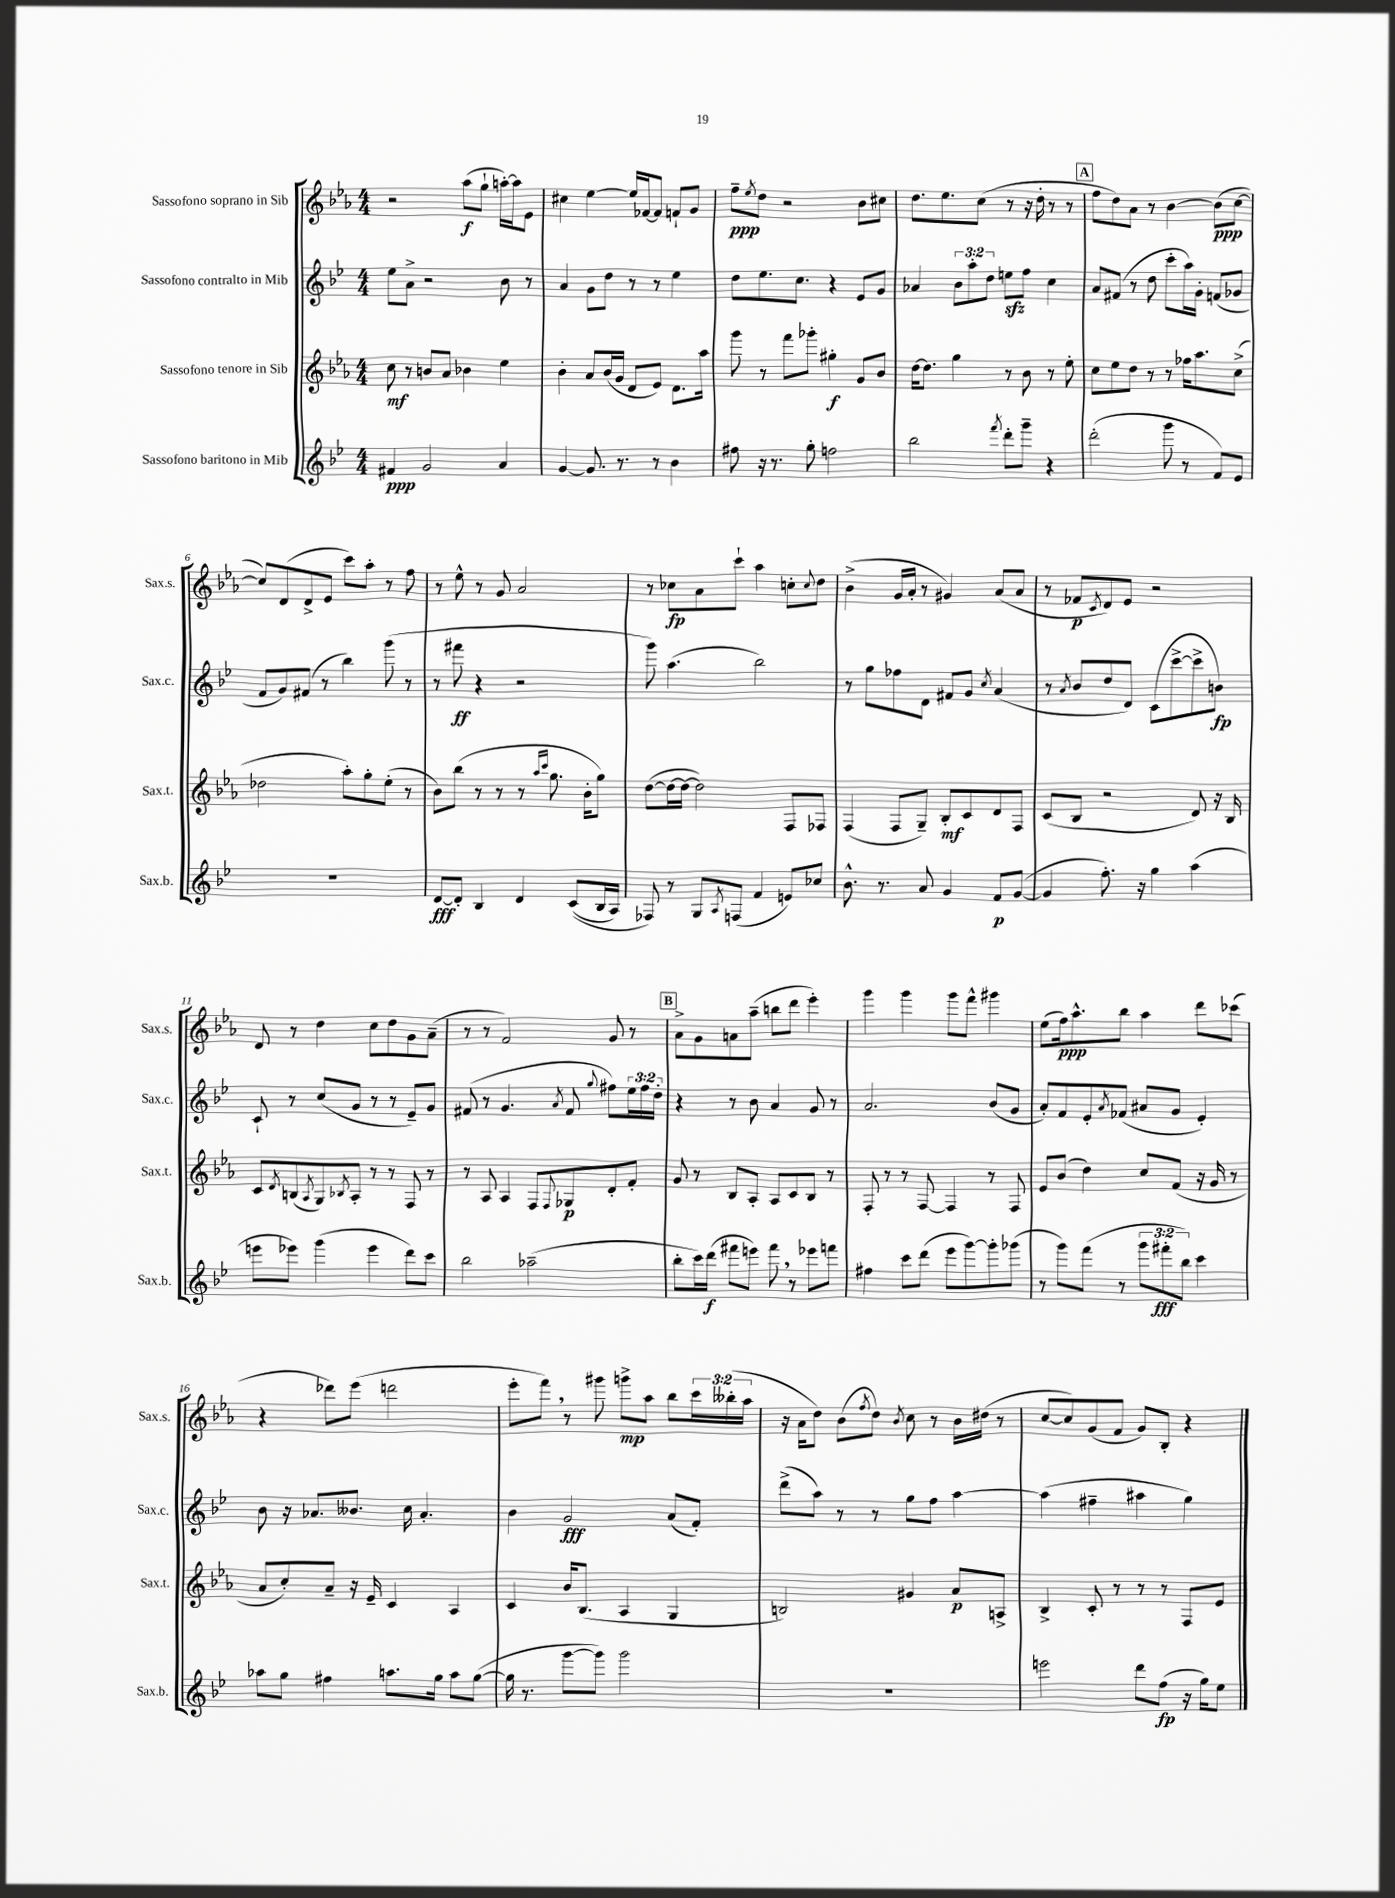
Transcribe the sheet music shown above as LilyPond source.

<<
\new StaffGroup <<
\new Staff = "s0" \with { instrumentName = "Sassofono soprano in Sib" shortInstrumentName = "Sax.s." } {
    \clef treble \key ees \major \numericTimeSignature \time 4/4 \override Staff.TupletNumber.text = #tuplet-number::calc-fraction-text
    r2 aes''8\f( g''8-! a''16~-.) a''16 ees'8 |
    cis''4 ees''4~ ees''16 fes'16~ fes'8 f'8-! g'8 |
    f''8--\ppp \acciaccatura { ees''8 } d''8 r2 bes'8 cis''8 |
    d''8. ees''8. c''8( r8 r16 d''16-. r8 r8 |
    \mark \markup { \box "A" } f''8 d''8) aes'8 r8 bes'4~ bes'8\ppp( c''8~ |
    c''8) d'8( d'8-> ees'8 c'''8) aes''8-. r8 f''8 |
    r8 ees''8-^ r8 g'8 aes'2 |
    r8 ces''8\fp aes'8 c'''8-! aes''4 c''8-. \appoggiatura { c''8 } d''8 |
    bes'4->( g'16 aes'16-. r8 gis'4) aes'8( aes'8 |
    r8 fes'8\p \acciaccatura { c'8 } d'8) ees'8 r2 |
    d'8 r8 d''4 c''8 d''8 g'8 aes'8--( |
    r8 r8 f'2) g'8 r8 |
    \mark \markup { \box "B" } aes'8-> g'8 a'8 aes''8--( b''8 d'''8 ees'''4-.) |
    g'''4 g'''4 g'''8 f'''8-^ gis'''4 |
    ees''8( f''16\ppp) aes''8.-^ bes''8 aes''4 d'''8 ces'''8( |
    r4 des'''8) ees'''8( d'''2 |
    ees'''8-. f'''8) \breathe r8 gis'''8 g'''8->\mp aes''8 bes''8 \tuplet 3/2 { c'''16 beses''16-.( aes''16 } |
    r16 aes'16 d''8) bes'8( \acciaccatura { f''8 } d''8) \acciaccatura { bes'8 } c''8 r8 bes'16 dis''16( r8 |
    c''8~ c''8) g'8( f'8 g'8) bes8-. r4 \bar "|." |
}
\new Staff = "s1" \with { instrumentName = "Sassofono contralto in Mib" shortInstrumentName = "Sax.c." } {
    \clef treble \key bes \major \numericTimeSignature \time 4/4 \override Staff.TupletNumber.text = #tuplet-number::calc-fraction-text
    ees''8 a'8-> r2 bes'8 r8 |
    a'4 g'8 d''8 r8 r8 ees''4 |
    d''8 ees''8. c''8. r4 ees'8 g'8 |
    aes'4 \tuplet 3/2 { bes'8 a''8-. d''8 } e''8\sfz f''8 c''4 |
    \mark \markup { \box "A" } a'8 fis'8( r8 d''8 c'''8-. a''16) g'16-. f'8( ges'8 |
    f'8 g'8) fis'8( r8 bes''4) g'''8( r8 |
    r8 fis'''8\ff r4 r2 |
    g'''8) a''4.( bes''2) |
    r8 g''8 fes''8 d'8 fis'8 g'8 \acciaccatura { c''8 } a'4( |
    r8 \acciaccatura { a'8 } bes'8 d''8 d'8) c'8( c'''8~-> c'''8-> b'8\fp) |
    c'8-! r8 c''8( g'8 r8 r8 ees'8--) g'8 |
    fis'8( r8 g'4. \acciaccatura { a'8 } fis'8 \appoggiatura { g''8 } fis''8) \tuplet 3/2 { ees''16 fis''16 d''16-. } |
    \mark \markup { \box "B" } r4 r8 bes'8 a'4 g'8 r8 |
    a'2. bes'8( g'8 |
    a'8-.) f'8 ees'8-. \acciaccatura { a'8 } fes'8( ais'8 g'8 ees'4-.) |
    bes'8 r16 aes'8. beses'8. c''16 aes'4.-. |
    bes'4 g'2\fff a'8( f'8-.) |
    d'''8->( a''8) r8 r8 g''8 f''8 a''4~ |
    a''4( fis''4-- ais''4 g''4) \bar "|." |
}
\new Staff = "s2" \with { instrumentName = "Sassofono tenore in Sib" shortInstrumentName = "Sax.t." } {
    \clef treble \key ees \major \numericTimeSignature \time 4/4
    c''8\mf r8 b'8 aes'8 bes'4 ees''4 |
    bes'4-. aes'8 bes'16( g'16 d'8 ees'8) d'8. aes''16 |
    g'''8 r8 f'''8 ges'''8-. gis''4-.\f g'8 bes'8 |
    d''16~ d''8. g''4 r8 bes'8 r8 ees''8-. |
    \mark \markup { \box "A" } c''8 ees''8 d''8 r8 r8 fes''16 aes''8. c''8->( |
    des''2 aes''8-.) g''8-. ees''8-.( r8 |
    bes'8) bes''8( r8 r8 r8 \grace { aes''16 c'''16 } g''8. bes'16-. g''8) |
    d''8~( d''16~ d''16~ d''2) f8 fes8 |
    f4( f8 g8--) bes8-.\mf c'8 d'8 f8 |
    c'8( bes8 r2 d'8) r16 bes16 |
    c'8 \acciaccatura { d'8 } b8( \acciaccatura { aes8 } g8) \acciaccatura { bes8 } aes8-. r8 r8 f8 r8 |
    r8 aes8 aes4 f8 \appoggiatura { f8 } ges8\p d'8-. f'8-. |
    \mark \markup { \box "B" } g'8 r8 bes8 aes8-. aes8 c'8 bes8 r8 |
    f8-. r8 r8 f8~ f4 r8 f8 |
    ees'8 bes'8( d''4) c''8 f'8( r16 g'16 r8 |
    aes'8 c''8-.) aes'8-- r16 ees'16-- c'4 aes4 |
    c'4 bes'16 bes8.( aes4 g4 |
    b2) gis'4 aes'8\p a8-> |
    bes4-> c'8-. r8 r8 r8 f8 ees'8 \bar "|." |
}
\new Staff = "s3" \with { instrumentName = "Sassofono baritono in Mib" shortInstrumentName = "Sax.b." } {
    \clef treble \key bes \major \numericTimeSignature \time 4/4 \override Staff.TupletNumber.text = #tuplet-number::calc-fraction-text
    fis'4\ppp g'2 a'4 |
    g'4~ g'8. r8. r8 bes'4 |
    fis''8 r16 r8. g''8-. f''2 |
    bes''2 \acciaccatura { f'''8 } d'''8-. g'''8-- r4 |
    \mark \markup { \box "A" } d'''2-.( g'''8 r8 f'8) ees'8 |
    R1 |
    d'8~\fff d'8-. bes4 d'4 c'8(\( bes16 a16) |
    fes8\) r8 g8 \acciaccatura { a8 } f8( f'4 e'8) ces''8 |
    bes'8.-^ r8. a'8 g'4 f'8\p g'8~( |
    g'4 f''8.-.) r16 g''4 a''4( |
    e'''8 ees'''8) g'''4( ees'''4 d'''8) c'''8 |
    bes''2 aes''2--( |
    \mark \markup { \box "B" } bes''8-. c'''16) d'''16\f( fis'''8 e'''8) fis'''8 \breathe r8 ees'''8 f'''8 |
    fis''4 c'''8 d'''8( ees'''8 g'''8~) g'''8-. ges'''8( |
    r8 g'''8) f'''8( r8 \tuplet 3/2 { g'''8 fis'''8-.\fff bes''8) } c'''4 |
    aes''8 g''8 fis''4 a''8. g''16 a''8 g''8~( |
    g''16 r8. g'''8~ g'''8) g'''2 |
    R1 |
    e'''2 d'''8 f''8\fp( r16 g''16) ees''8 \bar "|." |
}
>>
>>
